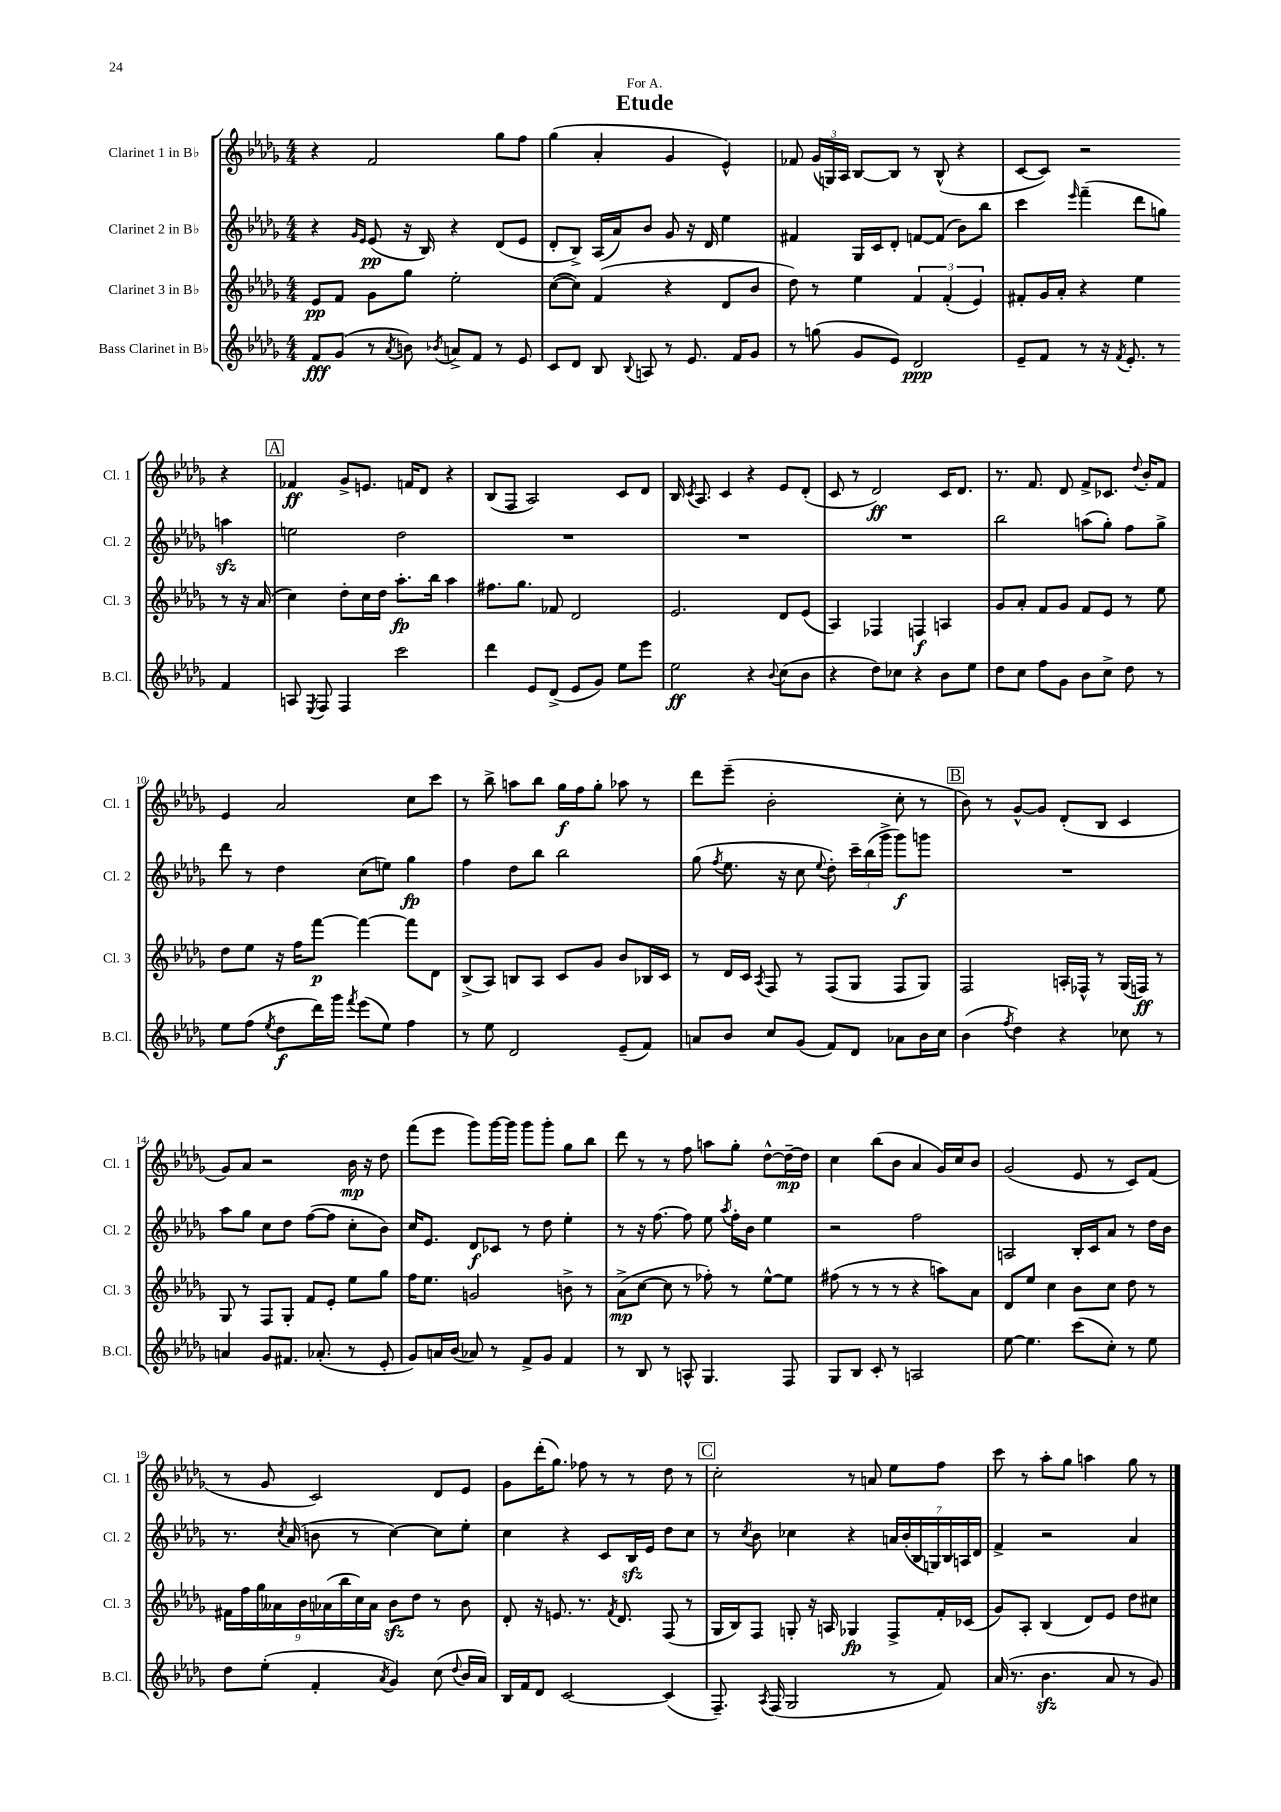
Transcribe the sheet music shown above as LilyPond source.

\header { title = "Etude" dedication = "For A." }
<<
\new StaffGroup <<
\new Staff = "s0" \with { instrumentName = "Clarinet 1 in Bb" shortInstrumentName = "Cl. 1" } {
    \clef treble \key des \major \numericTimeSignature \time 4/4
    \autoBeamOff r4 f'2 ges''8[ f''8] |
    ges''4( aes'4-. ges'4 ees'4-^) |
    fes'8 \tuplet 3/2 { ges'16[( g16) aes16] } bes8[~ bes8] r8 bes8-^( r4 |
    c'8[~ c'8]) r2 r4 |
    \mark \markup { \box "A" } fes'4\ff ges'8[-> e'8.] f'16[ des'8] r4 |
    bes8[( f8] aes2) c'8[ des'8] |
    bes16 \acciaccatura { c'8 } aes8. c'4 r4 ees'8[ des'8]-.( |
    c'8 r8 des'2\ff) c'16[ des'8.] |
    r8. f'8. des'8 f'8[-> ces'8.] \appoggiatura { des''8 } bes'16[-. f'8] |
    ees'4 aes'2 c''8[ c'''8] |
    r8 bes''8-> a''8[ bes''8] ges''16[\f f''16 ges''8]-. aes''8 r8 |
    des'''8[ ees'''8]--( bes'2-. c''8-. r8 |
    \mark \markup { \box "B" } bes'8) r8 ges'8[~-^ ges'8] des'8[-.( bes8] c'4 |
    ges'8[) aes'8] r2 bes'16\mp r16 des''8 |
    f'''8[( ees'''8] ges'''8[) ges'''16~ ges'''16] ges'''8[ ges'''8]-. ges''8[ bes''8] |
    des'''8 r8 r8 f''8 a''8[ ges''8]-. des''8[~-^ des''16~--\mp des''16] |
    c''4 bes''8[( bes'8] aes'4 ges'16[) c''16 bes'8] |
    ges'2( ees'8 r8 c'8[) f'8]( |
    r8 ges'8 c'2) des'8[ ees'8] |
    ges'8[ des'''16-.( ges''8.]) fes''8 r8 r8 des''8 r8 |
    \mark \markup { \box "C" } c''2-. r8 a'8 ees''8[ f''8] |
    c'''8 r8 aes''8[-. ges''8] a''4 ges''8 r8 \bar "|." |
}
\new Staff = "s1" \with { instrumentName = "Clarinet 2 in Bb" shortInstrumentName = "Cl. 2" } {
    \clef treble \key des \major \numericTimeSignature \time 4/4
    \autoBeamOff r4 \grace { ges'16[ ees'16] } ees'8\pp( r16 bes16) r4 des'8[( ees'8] |
    des'8[-. bes8]->) aes16[( aes'16) bes'8] ges'8 r16 des'16 ees''4 |
    fis'4 ges16[ c'16 des'8]-. f'8[~ f'8]( bes'8[) bes''8] |
    c'''4 \grace { ees'''16 } f'''4--( des'''8[ g''8]) a''4\sfz |
    \mark \markup { \box "A" } e''2 des''2 |
    R1 |
    R1 |
    R1 |
    bes''2 a''8[( ges''8]-.) f''8[ ges''8]-> |
    des'''8 r8 des''4 c''8[( e''8]) ges''4\fp |
    f''4 des''8[ bes''8] bes''2 |
    ges''8( \acciaccatura { f''8 } ees''8. r16 c''8 \appoggiatura { ees''8 } des''8-.) \tuplet 3/2 { c'''16[-- bes''16( ges'''16]-> } ges'''8[\f) g'''8] |
    \mark \markup { \box "B" } R1 |
    aes''8[ ges''8] c''8[ des''8] f''8[~( f''8] c''8[-. bes'8]) |
    c''16[ ees'8.] des'8[\f ces'8] r8 des''8 ees''4-. |
    r8 r16 f''8.~ f''8 ees''8 \acciaccatura { aes''8 } f''16[-. bes'16] ees''4 |
    r2 f''2 |
    a2 bes16[-. c'16 aes'8] r8 des''16[ bes'16] |
    r8. \acciaccatura { c''8 } aes'16( b'8 r8 c''4~) c''8[ ees''8]-. |
    c''4 r4 c'8[ bes16\sfz ees'16] des''8[ c''8] |
    \mark \markup { \box "C" } r8 \acciaccatura { c''8 } bes'8 ces''4 r4 \tuplet 7/4 { a'16[ bes'16-.( bes16 g16) bes16 a16 des'16] } |
    f'4-> r2 aes'4 \bar "|." |
}
\new Staff = "s2" \with { instrumentName = "Clarinet 3 in Bb" shortInstrumentName = "Cl. 3" } {
    \clef treble \key des \major \numericTimeSignature \time 4/4
    \autoBeamOff ees'8[\pp f'8] ges'8[ ges''8] ees''2-. |
    c''8[~( c''8]) f'4( r4 des'8[ bes'8] |
    des''8) r8 ees''4 \tuplet 3/2 { f'4 f'4-.( ees'4) } |
    fis'8[-. ges'16 aes'16]-. r4 ees''4 r8 r16 aes'16( |
    \mark \markup { \box "A" } c''4) des''8[-. c''16 des''16] aes''8.[-.\fp bes''16] aes''4 |
    fis''8.[ ges''8.] fes'8 des'2 |
    ees'2. des'8[ ees'8]( |
    aes4) fes4 f4\f a4 |
    ges'8[ aes'8]-. f'8[ ges'8] f'8[ ees'8] r8 ees''8 |
    des''8[ ees''8] r16 f''16[ f'''8]~\p f'''4~ f'''8[ des'8] |
    bes8[->( aes8]) b8[ aes8] c'8[ ges'8] bes'8[ bes16 c'16] |
    r8 des'16[ c'16] \acciaccatura { aes8 } f8 r8 f8[( ges8] f8[ ges8]) |
    \mark \markup { \box "B" } f2 a16[-. fes16]-^ r8 ges16[( f16]\ff) r8 |
    ges8 r8 f8[ ges8]-. f'8[ ees'8]-. ees''8[ ges''8] |
    f''16[ ees''8.] g'2 b'8-> r8 |
    aes'8[->\mp( c''8]~ c''8 r8 fes''8-.) r8 ees''8[~-^ ees''8] |
    fis''8( r8 r8 r8 r4 a''8[) aes'8] |
    des'8[ ees''8] c''4 bes'8[ c''8] des''8 r8 |
    \tuplet 9/8 { fis'16[ f''16 ges''16 aeses'16 bes'16 aes'16( bes''16 c''16) aes'16] } bes'8[\sfz des''8] r8 bes'8 |
    des'8-. r16 e'8. r8. \acciaccatura { f'8 } des'8. f8( r8 |
    \mark \markup { \box "C" } ges16[ bes16) f8] g8-. r16 a16 ges4\fp f8[-> f'16-. ces'16]( |
    ges'8[) aes8]-. bes4( des'8[) ees'8] des''8[ cis''8] \bar "|." |
}
\new Staff = "s3" \with { instrumentName = "Bass Clarinet in Bb" shortInstrumentName = "B.Cl." } {
    \clef treble \key des \major \numericTimeSignature \time 4/4
    \autoBeamOff f'8[\fff ges'8]( r8 \acciaccatura { aes'8 } b'8) \acciaccatura { bes'8 } a'8[-> f'8] r8 ees'8 |
    c'8[ des'8] bes8 \appoggiatura { bes8 } a8 r8 ees'8. f'16[ ges'8] |
    r8 g''8( ges'8[ ees'8]) des'2\ppp |
    ees'8[-- f'8] r8 r16 \acciaccatura { f'8 } ees'8.-. r8 f'4 |
    \mark \markup { \box "A" } a8 \acciaccatura { ees8 } f8 f4 c'''2 |
    des'''4 ees'8[ des'8]->( ees'8[ ges'8]) ees''8[ ees'''8] |
    ees''2\ff r4 \appoggiatura { bes'8 } c''8[( bes'8] |
    r4 des''8[) ces''8] r4 bes'8[ ees''8] |
    des''8[ c''8] f''8[ ges'8] bes'8[ c''8]-> des''8 r8 |
    ees''8[ f''8]( \acciaccatura { ees''8 } des''8[\f des'''16) ges'''16] \acciaccatura { f'''8 } ees'''8[( ees''8]) f''4 |
    r8 ees''8 des'2 ees'8[--( f'8]) |
    a'8[ bes'8] c''8[ ges'8]( f'8[) des'8] aes'8[ bes'16 c''16] |
    \mark \markup { \box "B" } bes'4( \acciaccatura { f''8 } des''4) r4 ces''8 r8 |
    a'4 ges'8[ fis'8.] aes'8.-.( r8 ees'8-. |
    ges'8[) a'16 bes'16]( aes'8) r8 f'8[-> ges'8] f'4 |
    r8 bes8 r8 a8-^ ges4. f8 |
    ges8[ bes8] c'8-. r8 a2 |
    ees''8~ ees''4. c'''8[( c''8]-.) r8 ees''8 |
    des''8[ ees''8]-.( f'4-. \acciaccatura { aes'8 } ges'4) c''8( \appoggiatura { des''8 } bes'16[ aes'16]) |
    bes16[ f'16 des'8] c'2~ c'4( |
    \mark \markup { \box "C" } f8.--) \acciaccatura { aes8 } f16( ges2 r8 f'8) |
    aes'16( r8. bes'4.\sfz aes'8 r8 ges'8) \bar "|." |
}
>>
>>
